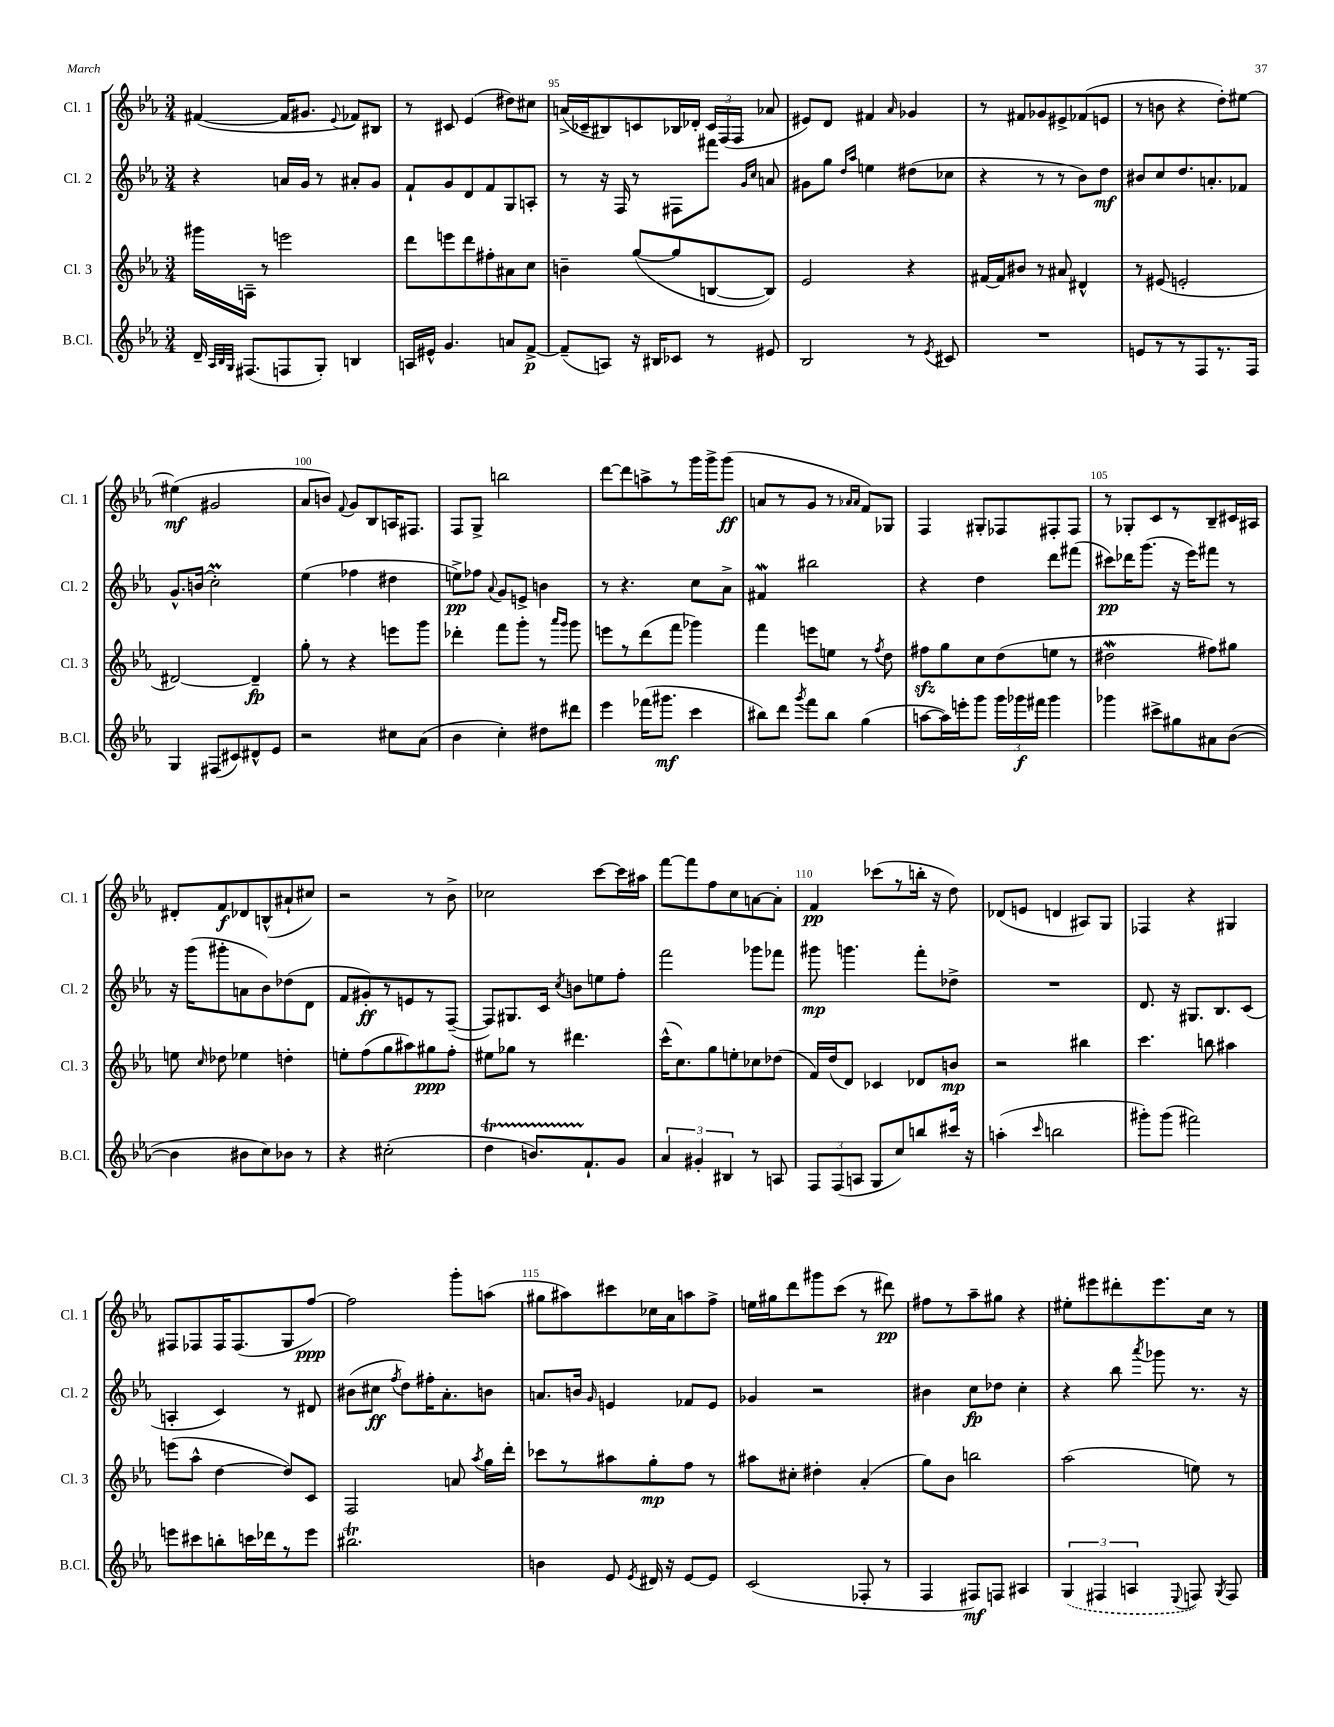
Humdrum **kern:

**kern	**kern	**kern	**kern
*staff4	*staff3	*staff2	*staff1
*clefG2	*clefG2	*clefG2	*clefG2
*k[b-e-a-]	*k[b-e-a-]	*k[b-e-a-]	*k[b-e-a-]
*M3/4	*M3/4	*M3/4	*M3/4
16d~	16ggg#	4r	([4f#
32qqA-	.	.	.
32qqB-	.	.	.
32qqG	.	.	.
(8.F#	16A~	.	.
.	8r	.	.
8F	2eee	16a	16f#]
.	.	16g	8.g#
8G')	.	8r	.
.	.	.	8qqe-
4B	.	8a#'	8f-)
.	.	8g	8B#
=	=	=	=
16A	8ddd	8f`	8r
16e#^^	.	.	.
4.g	8eee	8g	8c#
.	8ddd	8d	(4e-
.	8ff#'	8f	.
8a	8a#	8G	8dd#)
[8f^	8cc	8A'	8cc#
=	=	=	=
(8f~]	4b~	8r	(16a^
.	.	.	16c-~
8A)	.	16r	8B#)
.	.	16F	.
16r	([8gg	8r	8c
16B#	.	.	.
8c-	8gg]	8F#	16B-
.	.	.	16d-'
8r	[8B	8fff#	24c
.	.	.	(24F
.	.	.	24F
.	.	16qqg	.
.	.	16qqcc	.
8e#	8B])	8a	8a-
=	=	=	=
2B-	2e-	8g#	8e#)
.	.	8gg	8d
.	.	16qqdd	.
.	.	16qqaa-	.
.	.	4ee	4f#
.	.	.	16qqa-
8r	4r	(8dd#	4g-
8qe-	.	.	.
8c#	.	8cc-	.
=	=	=	=
2.r	[16f#	4r	8r
.	16f#]	.	.
.	8b#	.	8f#
.	8r	8r	8g-
.	8a#	8r	8e#^
.	4d#^^	8b-)	(8f-
.	.	8dd	8e
=	=	=	=
8e	8r	8b#	8r
8r	(8e#	8cc	8b
8r	2e'	8.dd	4r
8F	.	.	.
.	.	8.a'	.
8.r	.	.	8dd')
.	.	8f-	[8ee#
16F	.	.	.
=	=	=	=
4G	[2d#)	8.g^^	(4ee#]
.	.	(16b	.
(8F#	.	2cc')	2g#
8c#)	.	.	.
8d#^^	4d#~]	.	.
8e-	.	.	.
=	=	=	=
2r	8gg'	(4ee-	8a-
.	8r	.	8b)
.	.	.	8qqf
.	4r	4ff-	8g
.	.	.	8B-
8cc#	8eee	4dd#	16A
.	.	.	8.F#
(8a-	8ggg	.	.
=	=	=	=
4b-	4ddd-'	8ee^)	8F
.	.	8ff-	8G^
.	.	8qqa-	.
4cc')	8fff	8g	2bb
.	8ggg'	8e^	.
8dd#	8r	4b	.
.	16qqaaa-	.	.
.	16qqggg	.	.
8ddd#	8ggg	.	.
=	=	=	=
4eee-	8eee	8r	[8ddd
.	8r	4.r	8ddd]
(16fff-	(8ddd	.	8aa^
8.ggg#	.	.	.
.	8fff	.	8r
4ccc	4ggg-)	8cc	16ggg
.	.	.	16ggg^
.	.	8a-^	(8ggg
=	=	=	=
8bb#)	4fff	4f#	8a
8ddd	.	.	8r
8qggg	.	.	.
8fff	8eee	2bb#	8g
8bb#	8ee	.	8r
.	.	.	16qqa-
.	.	.	16qqa-
(4gg	8r	.	8f)
.	8qff	.	.
.	8dd	.	8G-
=	=	=	=
[8aa	8ff#	4r	4F
16aa])	8gg	.	.
16eee'	.	.	.
8ggg	8cc	4dd	8G#'
24ggg	(8dd	.	8F-
24ggg-	.	.	.
24fff#	.	.	.
4ggg-	8ee	8ddd	8F#'
.	8r	(8fff#	8F#
=	=	=	=
4ggg-	2dd#	8ccc#)	8r
.	.	16ddd-	8G-'
.	.	(8.ggg	.
8ccc#^	.	.	8c
8gg#	.	16r	8r
.	.	16eee-)	.
8a#	8ff#)	8fff#	8B-~
([8b-	8gg#	8r	16c#
.	.	.	16A#
=	=	=	=
4b-]	8ee	16r	8d#'
.	.	(16ggg	.
.	16qqcc	.	.
.	8dd-	8ggg#'	8f
8b#	4ee-	8a	8d-
8cc)	.	8b-)	(8B^^
8b-	4dd'	(8dd-	8a#`
8r	.	8d	8cc#)
=	=	=	=
4r	8ee'	8f	2r
.	(8ff	8g#')	.
(2cc#'	8gg	8r	.
.	8aa#)	8e	.
.	8gg#	8r	8r
.	8ff'	([8F~	8b-^
=	=	=	=
4dd	8ee#	8F])	2cc-
.	8gg-	8.G#	.
8.b)	8r	.	.
.	.	16c	.
.	.	8qcc	.
.	4.ddd#	8b	.
8.f`	.	.	.
.	.	8ee	[8ccc
8g	.	8ff'	16ccc]
.	.	.	16aa#
=	=	=	=
6a-	(16ccc^^	2fff	[8fff
.	8.cc)	.	.
.	.	.	8fff]
6g#'	.	.	.
.	8gg	.	8ff
6B#	.	.	.
.	8ee'	.	8cc
8r	8cc-	8ggg-	[8a
8A	(8dd-	8fff-	8a']
=	=	=	=
12F	16f)	8ggg#	4f
.	(16dd	.	.
(12F	.	.	.
.	8d)	4.ggg	.
12A	.	.	.
8G	4c-	.	(8ccc-
8cc)	.	.	8r
8bb	8d-	8fff'	16bb'
.	.	.	16r
16ccc#	8b	8dd-^	8dd)
16r	.	.	.
=	=	=	=
(4aa'	2r	2.r	(8d-
.	.	.	8e
16qqccc	.	.	.
2bb	.	.	4d
.	4bb#	.	8A#)
.	.	.	8G
=	=	=	=
8ggg#')	4.ccc	8.d	4F-
(8ggg#	.	.	.
.	.	16r	.
2fff#)	.	8.G#	4r
.	8bb	.	.
.	.	8.B-	.
.	4aa#	.	4G#
.	.	(8c	.
=	=	=	=
8eee	(8eee	4A'	8F#
8ccc#	8aa-^^	.	8F-
8bb'	[4dd	4c)	16F-
.	.	.	(8.F-
16ccc	.	.	.
16ddd-	.	.	.
8r	8dd])	8r	8G
8eee	8c	8d#	[8ff)
=	=	=	=
2.bb#	2F	(8b#	2ff]
.	.	8cc#	.
.	.	8qff	.
.	.	8dd)	.
.	.	16ff#'	.
.	.	8.a-'	.
.	8a	.	8ggg'
.	8qaa-	.	.
.	16gg	8b	(8aa
.	16ddd'	.	.
=	=	=	=
4b	8ccc-	8.a	8gg#
.	8r	.	8aa#)
.	.	16b	.
.	.	16qqg	.
8e-	8aa#	4e	8ccc#
8qe-	.	.	.
16d#	8gg'	.	16cc-
16r	.	.	16a-
[8e-	8ff	8f-	8aa
8e-]	8r	8e	8ff^
=	=	=	=
(2c	8aa#	4g-	16ee
.	.	.	16gg#
.	8cc#'	.	8ddd
.	4dd#'	2r	8ggg#
.	.	.	(8ccc
8F-'	(4a-'	.	8r
8r	.	.	8ddd#)
=	=	=	=
4F	8gg)	4b#	8ff#
.	8b-	.	8r
8F#)	2bb	8cc	8aa-~
8F	.	8dd-	8gg#
4A#	.	4cc'	4r
=	=	=	=
(6G	(2aa-	4r	8ee#'
.	.	.	8eee#
6F#	.	.	.
.	.	8bb-	8ddd#'
6A	.	.	.
.	.	8qaaa-	.
.	.	8ggg-	8.eee#
8qqE-	.	.	.
8F)	8ee)	8.r	.
.	.	.	16cc
8qG	.	.	.
8F	8r	.	8r
.	.	16r	.
==	==	==	==
*-	*-	*-	*-
